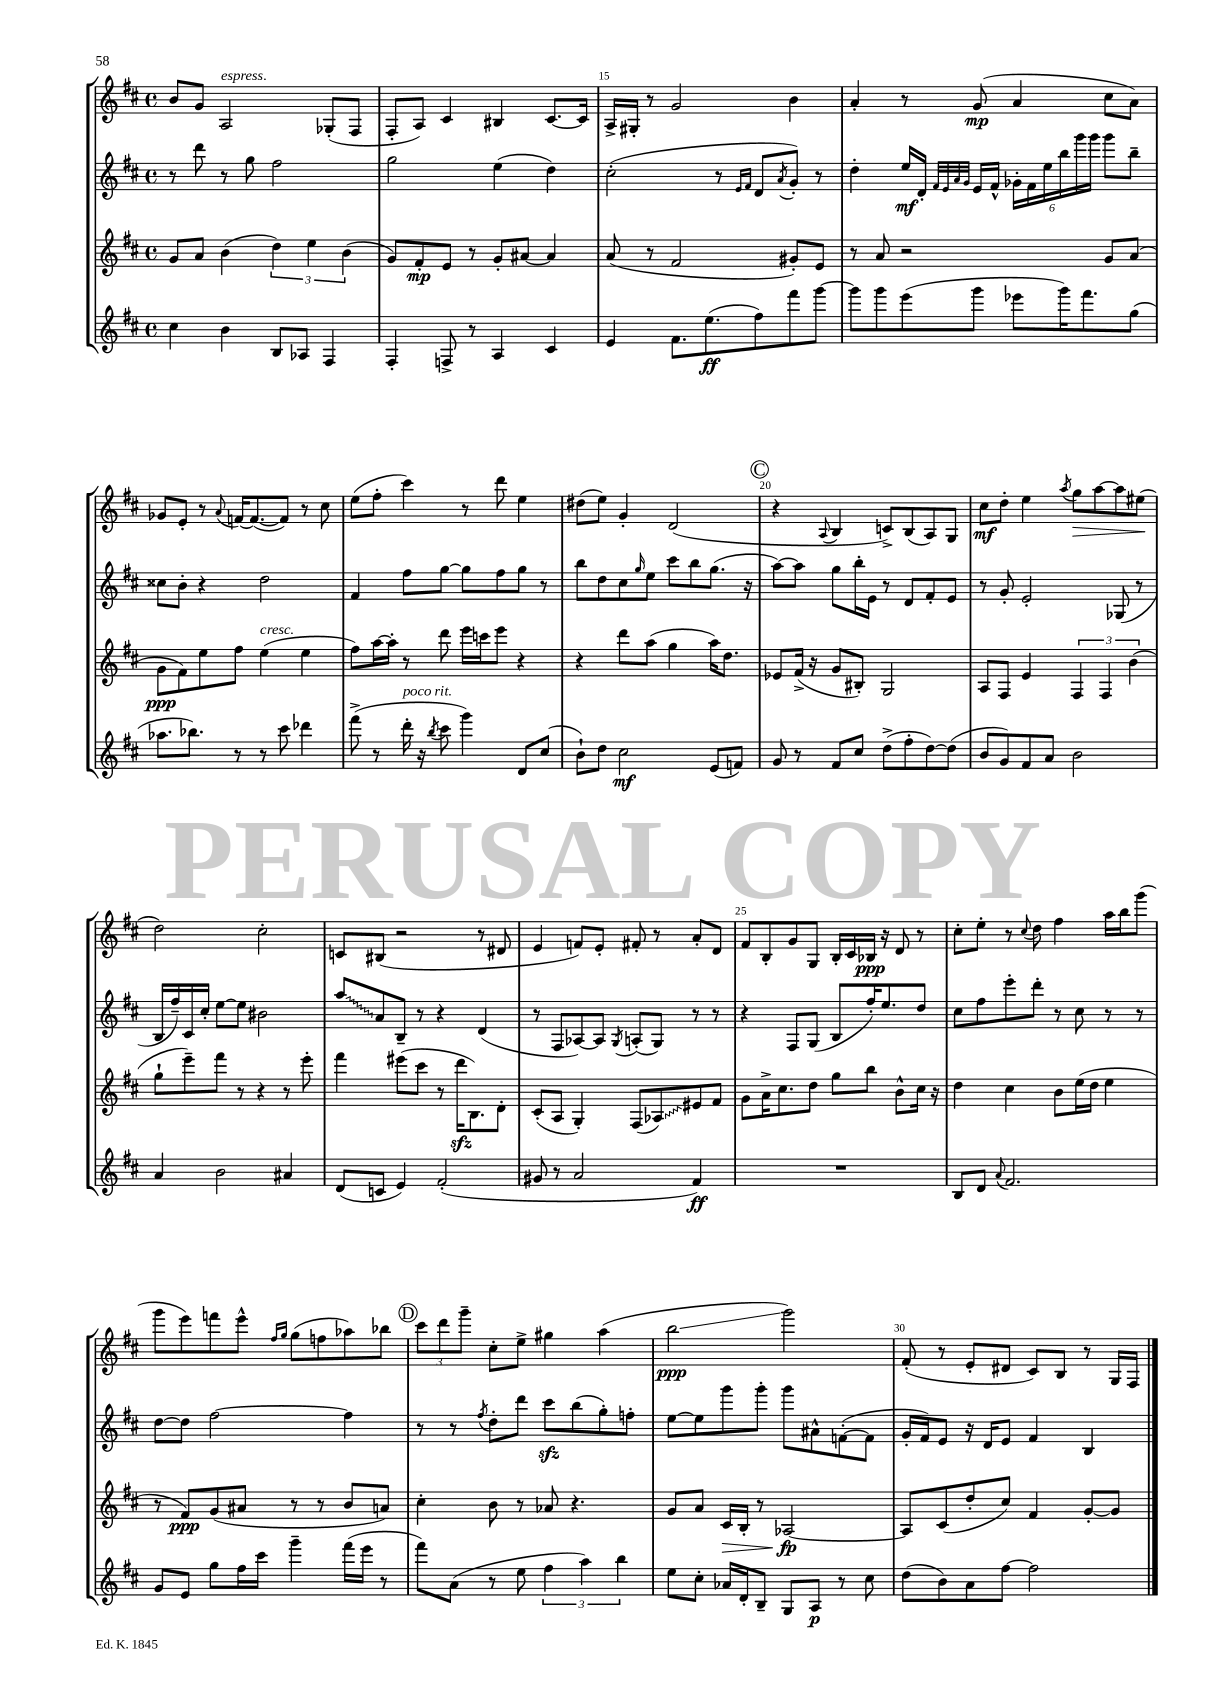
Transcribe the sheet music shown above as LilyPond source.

<<
\new StaffGroup <<
\new Staff = "s0" {
    \clef treble \key d \major \defaultTimeSignature \time 4/4
    b'8 g'8 a2^\markup { \italic "espress." } ges8-.( fis8 |
    fis8-. a8) cis'4 bis4 cis'8.~ cis'16 |
    a16-> gis16-. r8 g'2 b'4 |
    a'4-. r8 g'8\mp( a'4 cis''8 a'8) |
    ges'8 e'8-. r8 \appoggiatura { a'8 } f'16~ f'8.~( f'8) r8 cis''8 |
    e''8( fis''8-. cis'''4) r8 d'''8 e''4 |
    dis''8( e''8) g'4-. d'2( |
    \mark \markup { \circle "C" } r4 \appoggiatura { a8 } b4 c'8->) b8( a8) g8 |
    cis''8\mf d''8-. e''4 \acciaccatura { a''8 } g''8\> a''8~ a''8 eis''8\!( |
    d''2) cis''2-. |
    c'8 bis8( r2 r8 dis'8 |
    e'4 f'8) e'8-. fis'8-. r8 a'8-. d'8 |
    fis'8 b8-. g'8 g8 b16-. cis'16 bes16\ppp r16 d'8 r8 |
    cis''8-. e''8-. r8 \appoggiatura { cis''8 } d''8 fis''4 a''16 b''16 g'''8( |
    g'''8 e'''8) f'''8 e'''8-^ \grace { fis''16 g''16 } g''8( f''8 aes''8) bes''8 |
    \mark \markup { \circle "D" } \tuplet 3/2 { cis'''8 d'''8 g'''8-- } cis''8-. e''8-> gis''4 a''4( |
    b''2\glissando\ppp g'''2) |
    fis'8-.( r8 e'8-. dis'8 cis'8) b8 r8 g16 fis16 \bar "|." |
}
\new Staff = "s1" {
    \clef treble \key d \major \defaultTimeSignature \time 4/4
    r8 d'''8 r8 g''8 fis''2 |
    g''2 e''4( d''4) |
    cis''2-.( r8 \grace { e'16 fis'16 } d'8 \acciaccatura { a'8 } g'8-.) r8 |
    d''4-. e''16\mf d'16-. \grace { fis'32 e'32 a'32 g'32 } e'16 fis'16-^ \tuplet 6/4 { ges'16-. fis'16 e''16 b''16 g'''16 g'''16 } g'''8 b''8-- |
    cisis''8 b'8-. r4 d''2 |
    fis'4 fis''8 g''8~ g''8 fis''8 g''8 r8 |
    b''8 d''8 cis''8 \grace { g''16 } e''8 cis'''8 b''8 g''8.( r16 |
    \mark \markup { \circle "C" } a''8~) a''8 g''8 b''16-. e'16 r8 d'8 fis'8-. e'8 |
    r8 g'8-. e'2-. ges8( r8 |
    b16 fis''16--) cis'16 cis''16-. e''8~ e''8 bis'2 |
    \once \override Glissando.style = #'zigzag a''8\glissando a'8 b8-- r8 r4 d'4( |
    r8 fis8 aes8~) aes8 \acciaccatura { g8 } a8-.( g8) r8 r8 |
    r4 fis8 g8( b8 fis''16-.) e''8. d''8 |
    cis''8 fis''8 e'''8-. d'''8-. r8 cis''8 r8 r8 |
    d''8~ d''8 fis''2~ fis''4 |
    \mark \markup { \circle "D" } r8 r8 \acciaccatura { fis''8 } d''8-. d'''8 cis'''8\sfz b''8( g''8-.) f''8-. |
    e''8~ e''8 g'''8 g'''8-. g'''8 ais'8-^ f'8~-.( f'8 |
    g'16-. fis'16) e'8 r16 d'16 e'8 fis'4 b4 \bar "|." |
}
\new Staff = "s2" {
    \clef treble \key d \major \defaultTimeSignature \time 4/4
    g'8 a'8 b'4( \tuplet 3/2 { d''4) e''4 b'4( } |
    g'8) fis'8-.\mp e'8 r8 g'8-. ais'8~ ais'4 |
    a'8( r8 fis'2 gis'8-.) e'8 |
    r8 a'8 r2 g'8 a'8( |
    g'8\ppp fis'8) e''8 fis''8 e''4^\markup { \italic "cresc." }( e''4 |
    fis''8) a''16~ a''16-. r8 d'''8 e'''16 c'''16 e'''8 r4 |
    r4 d'''8 a''8( g''4 a''16) d''8. |
    \mark \markup { \circle "C" } ees'8 fis'16->( r16 g'8 bis8-.) g2 |
    a8 fis8 e'4 \tuplet 3/2 { fis4 fis4 b'4( } |
    g''8-! e'''8--) fis'''8 r8 r4 r8 e'''8-. |
    fis'''4 eis'''8( cis'''8 r8 d'''16\sfz b8.) d'8-. |
    cis'8-.( a8 g4-.) fis8( \once \override Glissando.style = #'zigzag aes8\glissando) eis'8 fis'8 |
    g'8 a'16-> cis''8. d''8 g''8 b''8 b'8-^ cis''16 r16 |
    d''4 cis''4 b'8 e''16( d''16 e''4 |
    r8 fis'8\ppp) g'8( ais'8 r8 r8 b'8 a'8) |
    \mark \markup { \circle "D" } cis''4-. b'8 r8 aes'8 r4. |
    g'8 a'8 cis'16\> b16-. r8 aes2~\fp\! |
    aes8 cis'8( d''8-. cis''8) fis'4 g'8~-. g'8 \bar "|." |
}
\new Staff = "s3" {
    \clef treble \key d \major \defaultTimeSignature \time 4/4
    cis''4 b'4 b8 aes8 fis4 |
    fis4-. f8-> r8 a4 cis'4 |
    e'4 fis'8. e''8.\ff( fis''8) fis'''8 g'''8~ |
    g'''8 g'''8 e'''8( g'''8 ees'''8 g'''16) fis'''8. g''8( |
    aes''8. bes''8.) r8 r8 cis'''8 des'''4 |
    fis'''8->( r8 d'''16-.^\markup { \italic "poco rit." } r16 \acciaccatura { b''8 } cis'''8 g'''4) d'8 cis''8( |
    b'8-!) d''8 cis''2\mf e'8( f'8) |
    \mark \markup { \circle "C" } g'8 r8 fis'8 cis''8 d''8->( fis''8-. d''8~) d''8( |
    b'8 g'8) fis'8 a'8 b'2 |
    a'4 b'2 ais'4 |
    d'8( c'8 e'4) fis'2-.( |
    gis'8 r8 a'2 fis'4\ff) |
    R1 |
    b8 d'8 \appoggiatura { a'8 } fis'2. |
    g'8 e'8 g''8 fis''16 cis'''16 g'''4-- fis'''16( e'''16 r8 |
    \mark \markup { \circle "D" } fis'''8) a'8( r8 e''8 \tuplet 3/2 { fis''4 a''4) b''4 } |
    e''8 cis''8-. aes'16 d'16-. b8-- g8 a8\p r8 cis''8 |
    d''8( b'8) a'8 fis''8~ fis''2 \bar "|." |
}
>>
>>
\layout { \context { \Score currentBarNumber = #13 \override BarNumber.break-visibility = ##(#f #t #t) barNumberVisibility = #(every-nth-bar-number-visible 5) } }
